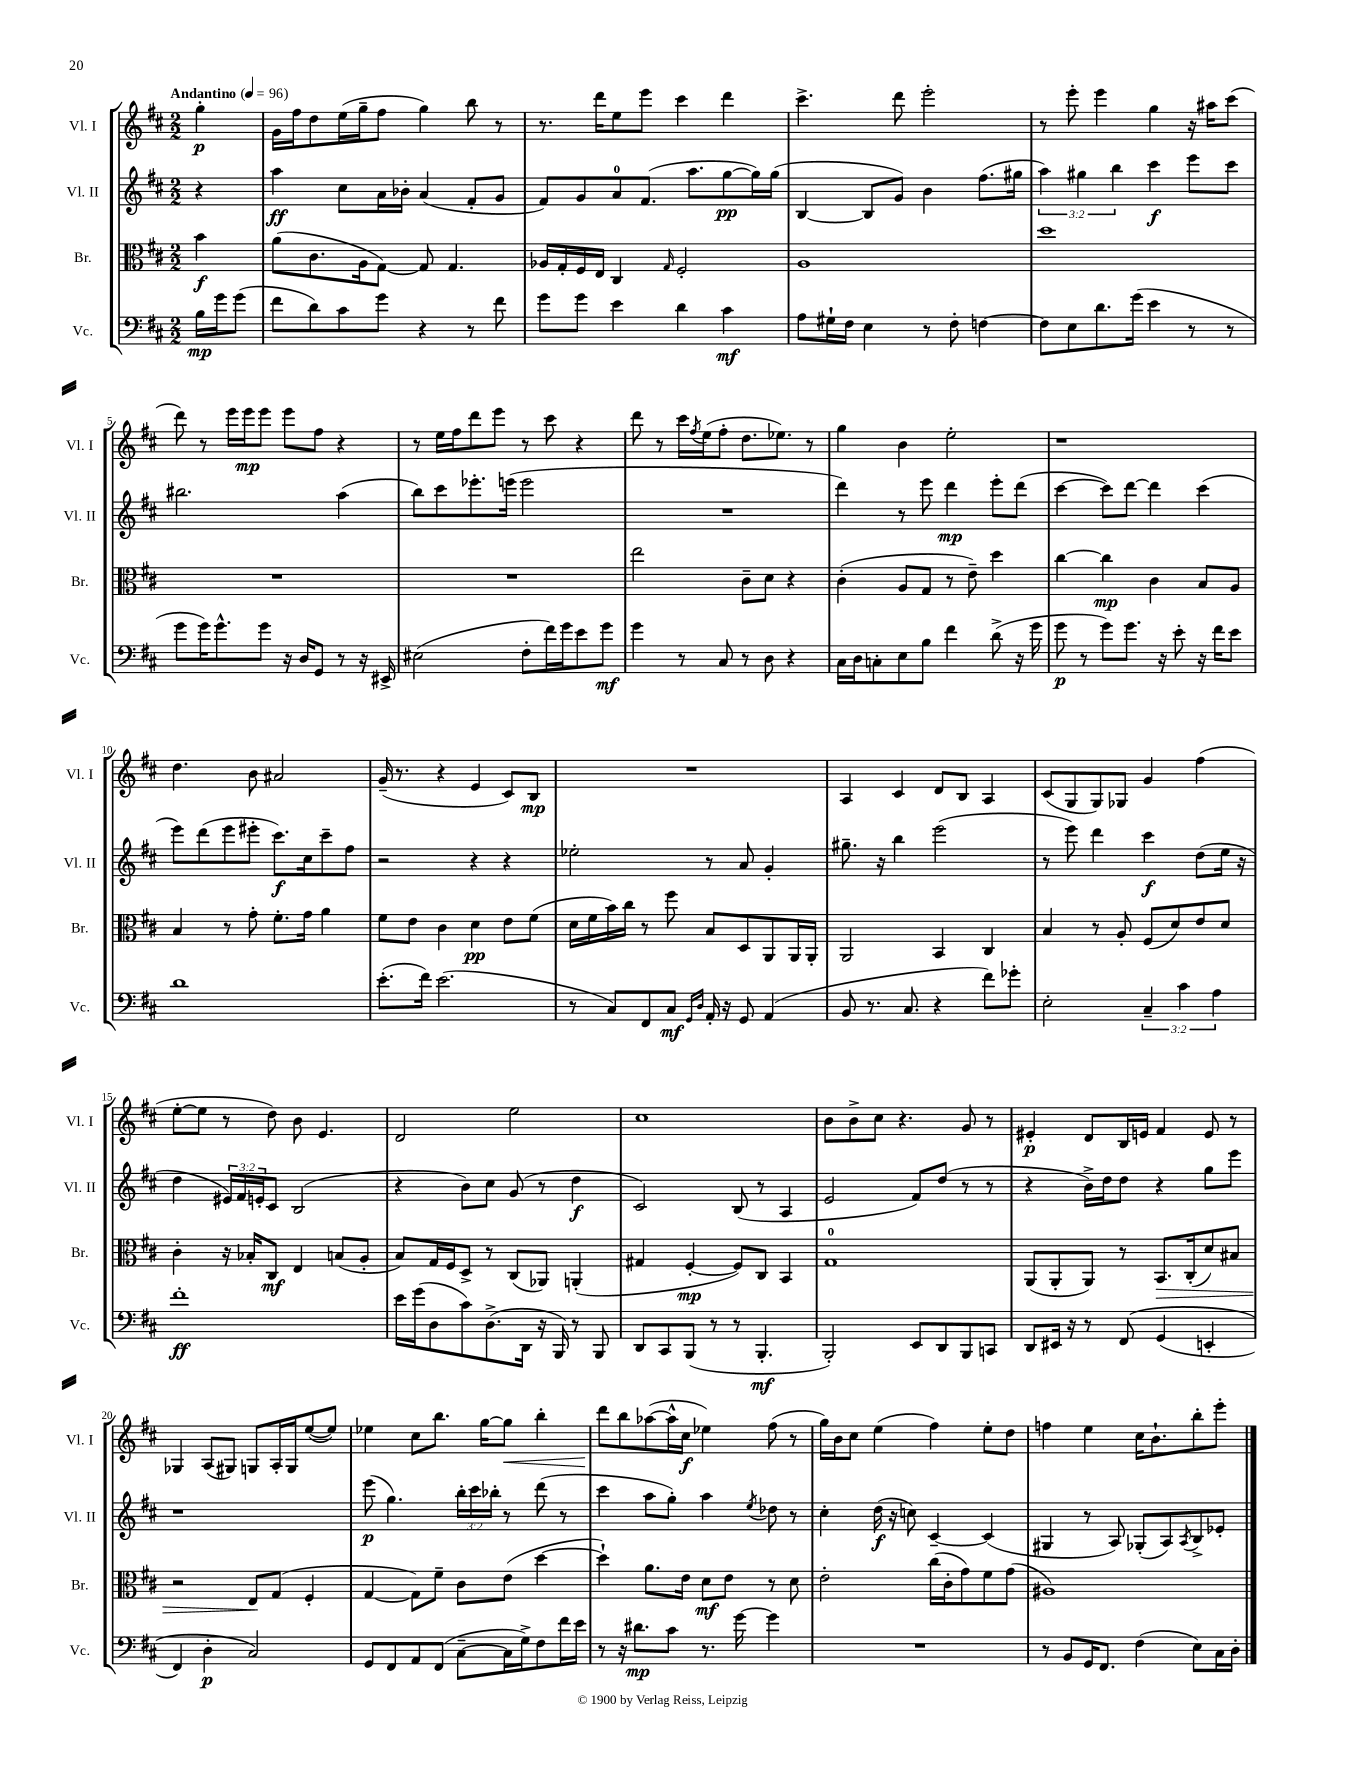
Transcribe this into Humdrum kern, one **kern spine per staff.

**kern	**kern	**kern	**kern
*staff4	*staff3	*staff2	*staff1
*clefF4	*clefC3	*clefG2	*clefG2
*k[f#c#]	*k[f#c#]	*k[f#c#]	*k[f#c#]
*M2/2	*M2/2	*M2/2	*M2/2
*MM96	*MM96	*MM96	*MM96
16B	4b	4r	4gg'
16g	.	.	.
(8g	.	.	.
=	=	=	=
8f#	(8a	4aa	16g
.	.	.	16ff#
8d)	8.c#	.	8dd
8c#	.	8cc#	(16ee
.	16A	.	16gg~
8g	[8G)	16a	8ff#
.	.	16b-'	.
4r	8G]	(4a	4gg)
.	4.G	.	.
8r	.	8f#'	8bb
8f#	.	8g	8r
=	=	=	=
8g	16A-	8f#)	8.r
.	16G'	.	.
8g	16F#	8g	.
.	16E	.	16ddd
4e	4C#	8a	8ee
.	.	(8.f#	8eee
.	16qqG	.	.
4d	2F#'	.	4ccc#
.	.	8.aa	.
4c#	.	[8gg	4ddd
.	.	16gg])	.
.	.	(16gg	.
=	=	=	=
8A	1A	[4B	4.ccc#^
16G#`	.	.	.
16F#	.	.	.
4E	.	8B]	.
.	.	8g)	8ddd
8r	.	4b	2eee'
8F#'	.	.	.
[4F	.	(8.ff#	.
.	.	16gg#	.
=	=	=	=
8F]	1dd	6aa)	8r
8E	.	.	8eee'
.	.	6gg#	.
8.d	.	.	4eee
.	.	6bb	.
(16g	.	.	.
4e	.	4ccc#	4gg
8r	.	8eee	16r
.	.	.	16aa#
8r	.	8ccc#	(8ccc#
=	=	=	=
8g	1r	2.bb#	8ddd)
16g)	.	.	8r
8.g^^	.	.	.
.	.	.	16eee
.	.	.	16eee
8g	.	.	8eee
16r	.	.	8eee
16D	.	.	.
8GG	.	.	8ff#
8r	.	(4aa	4r
16r	.	.	.
16EE#^	.	.	.
=	=	=	=
(2E#	1r	8bb)	8r
.	.	8ccc#	16ee
.	.	.	16ff#
.	.	8.eee-'	8ddd
.	.	.	8eee
.	.	(16eee	.
8F#'	.	2eee	8r
16f#)	.	.	8ccc#
16g	.	.	.
8e	.	.	4r
8g	.	.	.
=	=	=	=
4g	2ee	1r	8ddd
.	.	.	8r
8r	.	.	16ccc#
.	.	.	8qff#
.	.	.	(16ee
8C#	.	.	8ff#'
8r	8c#~	.	8.dd
8D	8d	.	.
.	.	.	8.ee-)
4r	4r	.	.
.	.	.	8r
=	=	=	=
16C#	(4c#'	4ddd)	4gg
16D	.	.	.
8C'	.	.	.
8E	8A	8r	4b
8B	8G	8eee	.
4f#	8r	4ddd	2ee'
.	8e~)	.	.
(8d^	4dd	8eee'	.
16r	.	(8ddd	.
16g	.	.	.
=	=	=	=
8g	[4cc#	[4ccc#	1r
8r	.	.	.
8g)	4cc#]	8ccc#])	.
8.g	.	[8ddd	.
.	4c#	4ddd]	.
16r	.	.	.
8e'	.	.	.
16r	8B	(4ccc#	.
16f#	.	.	.
8e	8A	.	.
=	=	=	=
1d	4B	8eee)	4.dd
.	.	(8ddd	.
.	8r	8eee	.
.	8g'	8eee#'	8b
.	8.f#'	8.ccc#)	2a#
.	16g	16cc#	.
.	4a	8ccc#~	.
.	.	8ff#	.
=	=	=	=
(8.e'	8f#	2r	(16g~
.	.	.	8.r
.	8e	.	.
16f#)	.	.	.
(2.e	4c#	.	4r
.	4d	4r	4e
.	8e	4r	8c#)
.	(8f#	.	8B
=	=	=	=
8r	16d	2ee-'	1r
.	16f#	.	.
8C#)	16b)	.	.
.	16cc#	.	.
8FF#	8r	.	.
8C#	8ff#	.	.
16qqGG	.	.	.
16qqD	.	.	.
16AA'	8B	8r	.
16r	.	.	.
8GG	8D	8a	.
(4AA	8AA	4g'	.
.	16AA	.	.
.	16AA'	.	.
=	=	=	=
8BB	2AA	8.gg#~	4A
8.r	.	.	.
.	.	16r	.
.	.	4bb	4c#
8.C#	.	.	.
4r	4BB	(2eee	8d
.	.	.	8B
8f#)	4C#	.	4A
8g-'	.	.	.
=	=	=	=
2E'	4B	8r	(8c#
.	.	8eee)	8G
.	8r	4ddd	8G)
.	8A'	.	8G-
6C#~	(8F#	4ccc#	4g
.	8d)	.	.
6c#	.	.	.
.	8e	(8dd	(4ff#
6A	.	.	.
.	8d	16ee	.
.	.	16r	.
=	=	=	=
1f#'	4c#'	4dd	[8ee'
.	.	.	8ee]
.	16r	24e#)	8r
.	.	24f#	.
.	16B-'	.	.
.	.	24e'	.
.	8C#	8c#	8dd)
.	4E	(2B	8b
.	.	.	4.e
.	(8B	.	.
.	8A'	.	.
=	=	=	=
16e	8B)	4r	2d
(16g	.	.	.
8D	16G	.	.
.	16F#	.	.
8c#)	8D^	8b)	.
(8.D^	8r	8cc#	.
.	(8C#	(8g	2ee
16DD	.	.	.
16r	8AA-)	8r	.
16BBB)	.	.	.
8r	(4AA'	4dd	.
8BBB	.	.	.
=	=	=	=
8DD	4G#	2c#)	1cc#
8CC#	.	.	.
(8BBB	[4F#'	.	.
8r	.	.	.
8r	8F#])	(8B	.
4.BBB'	8C#	8r	.
.	4BB	4A	.
=	=	=	=
2BBB')	1G	2e	8b
.	.	.	8b^
.	.	.	8cc#
.	.	.	4.r
8EE	.	8f#)	.
8DD	.	(8dd	.
8BBB	.	8r	8g
8CC	.	8r	8r
=	=	=	=
8DD	(8AA	4r	4e#'
16EE#	8AA'	.	.
16r	.	.	.
8r	8AA)	16b^)	8d
.	.	16dd	.
&(8FF#	8r	8dd	16B
.	.	.	16e
(4GG	8.BB	4r	4f#
.	(16C#'	.	.
4EE'	8d)	8gg	8e
.	8B#	8eee	8r
=	=	=	=
4FF#)	2r	1r	4G-
4D'	.	.	(8A
.	.	.	8G#)
2C#&)	8E	.	8G
.	(8G	.	16A'
.	.	.	16G
.	4F#'	.	([8ee
.	.	.	8ee])
=	=	=	=
8GG	[4G	(8eee	4ee-
8FF#	.	4.gg)	.
8AA	8G])	.	8cc#
(8FF#	8f#~	.	8.bb
[8C#~	8c#	24bb'	.
.	.	24ccc#	.
.	.	.	[16gg
.	.	24bb-'	.
16C#]	(8e	8r	8gg]
16G^)	.	.	.
8F#	[4dd	(8ddd	4bb'
16f#	.	8r	.
16e	.	.	.
=	=	=	=
8r	4dd`])	4ccc#	8ddd
16r	.	.	8bb
8.d#	.	.	.
.	8.a	8aa	([8aa-
8c#	.	8gg')	16aa-^^]
.	16e	.	16cc#
8.r	8d	4aa	4ee-)
.	8e	.	.
[16g	.	.	.
.	.	8qee	.
4g]	8r	8dd-	(8ff#
.	8d	8r	8r
=	=	=	=
1r	2e'	4cc#'	16gg)
.	.	.	16b
.	.	.	8cc#
.	.	(16dd	(4ee
.	.	16r	.
.	.	8cc)	.
.	(16cc#	[4c#~	4ff#)
.	16c#'	.	.
.	8g)	.	.
.	8f#	(4c#]	8ee'
.	(8g	.	8dd
=	=	=	=
8r	1A#)	4G#	4ff
8BB	.	.	.
16GG	.	8r	4ee
8.FF#	.	.	.
.	.	8A)	.
(4F#	.	(8G-'	16cc#
.	.	.	8.b`
.	.	8A)	.
.	.	8qA	.
8E)	.	8B^	8bb'
16C#	.	8e-'	8eee'
16D'	.	.	.
==	==	==	==
*-	*-	*-	*-
